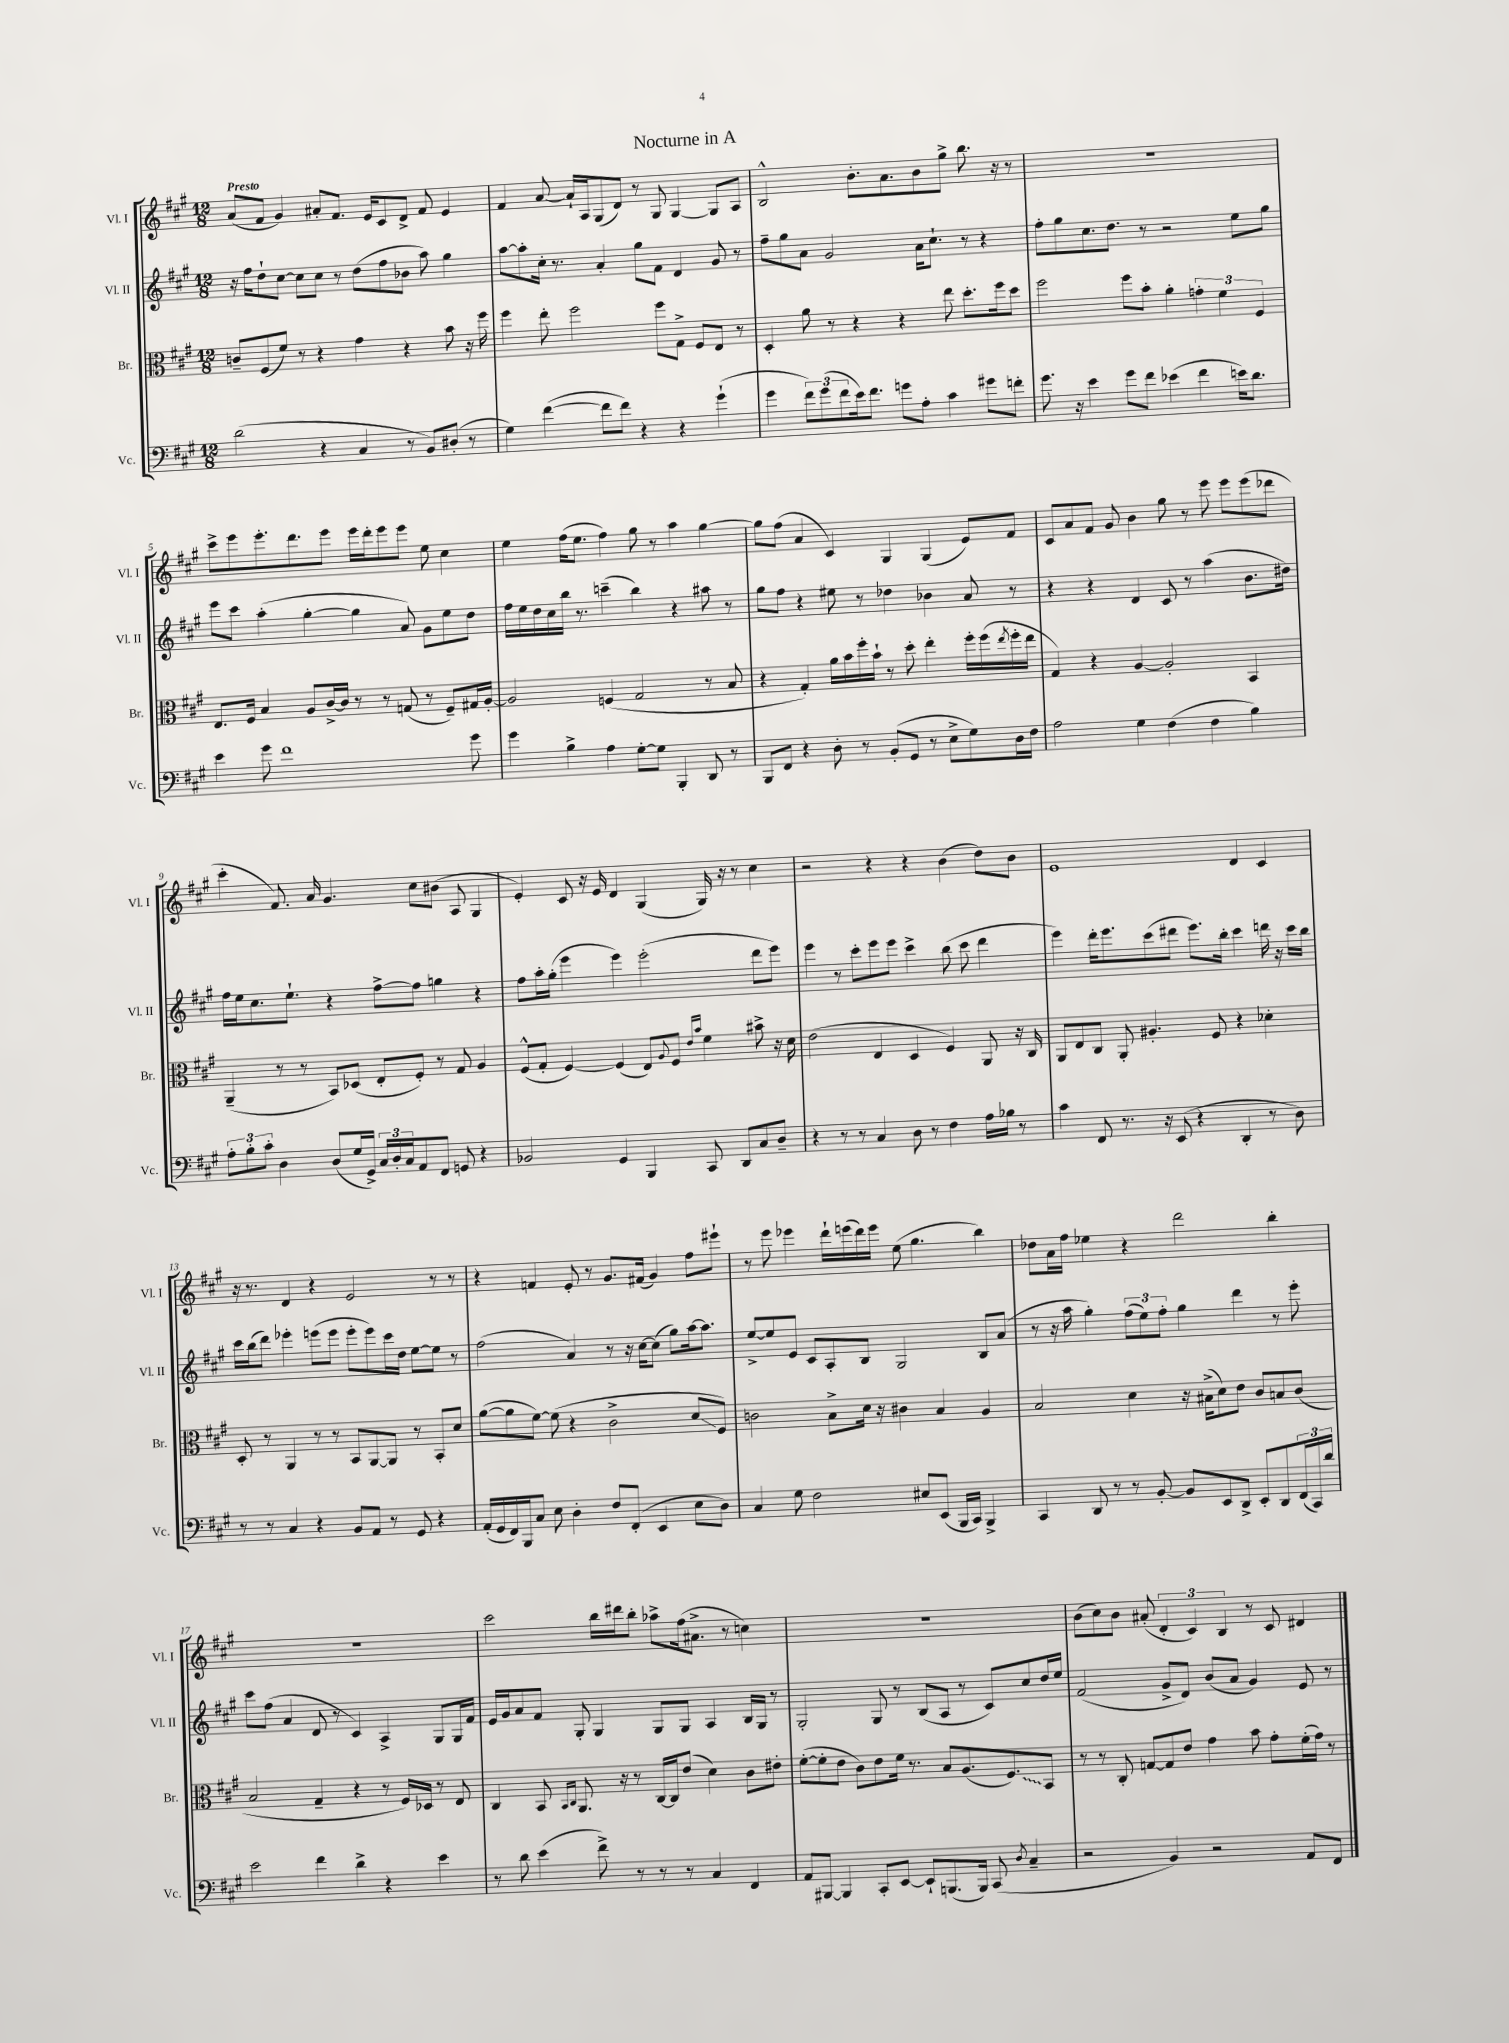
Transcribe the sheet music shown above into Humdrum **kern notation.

**kern	**kern	**kern	**kern
*staff4	*staff3	*staff2	*staff1
*clefF4	*clefC3	*clefG2	*clefG2
*k[f#c#g#]	*k[f#c#g#]	*k[f#c#g#]	*k[f#c#g#]
*M12/8	*M12/8	*M12/8	*M12/8
(2d	8c~	16r	(8a
.	.	16ff#	.
.	(8F#	8dd`	8f#
.	8f#)	[8cc#	4g#)
.	8r	8cc#]	.
4r	4r	8cc#	8a#'
.	.	8r	8.f#
4C#	4g#	(8dd	.
.	.	.	16e
.	.	8ff#	8c#
8r	4r	8b-	8d^
8BB)	.	8aa)	8f#
(8D#'	8b	4gg#	4e
8r	16r	.	.
.	16ff#	.	.
=	=	=	=
4G#)	4ff#	[8aa	4f#
.	.	8aa']	.
([4f#	8ee'	16cc#'	[8a
.	.	8.r	.
.	2ff#	.	16a`]
.	.	.	16A
8f#]	.	4a'	(8G#
8f#)	.	.	8d)
4r	.	8gg#	8r
.	8ff#	8f#	8G#
4r	8G#^	4d	[4G#
.	8F#	.	.
(4g#`	8E	8g#	8G#]
.	8r	8r	8A
=	=	=	=
4g#	4D'	8ff#~	2B^^
.	.	8gg#	.
12f#)	8a	8a	.
(12g#	.	.	.
.	8r	2g#	.
12f#	.	.	.
16e)	4r	.	8.b'
8.f#	.	.	.
.	.	.	8.a
8g	4r	.	.
8A'	.	16a	8b
.	.	8.cc#`	.
4c#	8ee	.	8gg#^
.	8.dd'	8r	8.bb
8g#	.	4r	.
.	16ff#	.	16r
8f'	8dd	.	8r
=	=	=	=
8.g#	2ff#	8ff#'	1.r
.	.	8gg#	.
16r	.	.	.
4e	.	8.cc#	.
.	.	8.dd	.
8g#	8ff#	.	.
8f#	8b'	8r	.
(4e-	4a'	2r	.
4f#	6g'	.	.
.	6f#	.	.
16e)	.	8ee	.
8.d	.	.	.
.	6F#	.	.
.	.	8gg#	.
=	=	=	=
4e	8.E	8eee	8ccc#^
.	.	8ccc#	8eee
.	16F#	.	.
8g#	4B	(4aa'	8.eee'
1f#	.	.	.
.	.	.	8.ddd
.	8A	[4gg#'	.
.	[16c#^	.	8eee
.	16c#]	.	.
.	8r	4gg#]	16eee
.	.	.	16ddd'
.	8r	.	8eee
.	(8G	8a)	8eee
.	8r	8g#	8ee
.	8F#~)	8ee	4cc#
8g#	16G#	8dd	.
.	[16A'	.	.
=	=	=	=
4g#	2A]	16ff#	4ee
.	.	16ee	.
.	.	16dd	.
.	.	16cc#	.
4B^	.	16bb	(16ff#
.	.	8.r	8.ee
4A	(4F	(4ccc~	4ff#)
[8G#'	2G#	4bb)	8gg#
8G#]	.	.	8r
4BBB'	.	4r	4aa
8DD	8r	8aa#	[4gg#
8r	8B	8r	.
=	=	=	=
8BBB	4r	8gg#	8gg#]
8FF#	.	8ff#	(8ff#
4r	4G#')	4r	4a
8D'	16a	8ee#	4c#)
.	16b	.	.
8r	16ff#'	8r	.
.	16b`	.	.
(8BB'	8r	4dd-	4G#
8GG#	8dd'	.	.
8r	4ee'	4b-	(4G#
8E^	.	.	.
8G#)	16ff#'	8a	8e)
.	(16ff#	.	.
.	8qee	.	.
16D	16ff#'	8r	8f#
16F#	16ee	.	.
=	=	=	=
2A	4G#)	4r	8c#
.	.	.	8a
.	4r	4r	8f#
.	.	.	8g#
4G#	[4A	4d	4b
(4F#	2A']	8c#	8gg#
.	.	8r	8r
4F#	.	(4aa	8eee
.	.	.	8eee
4B)	4BB	8.b	(8eee
.	.	.	8ddd-
.	.	16dd#)	.
=	=	=	=
12A'	(4AA~	16ff#	4ccc#'
.	.	16ee	.
12B'	.	.	.
.	.	8.cc#	.
12c#'	.	.	.
4D	8r	.	8.f#)
.	.	8.ee`	.
.	8r	.	.
.	.	.	16a
(8D	8BB)	4r	4.g#
16G#	(8D-	.	.
16GG#^)	.	.	.
24C#	8E'	[8ff#^	.
24D'	.	.	.
24C#	.	.	.
8AA	8F#')	8ff#]	8cc#
8FF#	8r	4gg	(8b#
8GG	8G#	.	8A
4r	4A	4r	4G#
=	=	=	=
2BB-	(8F#^^	8ff#	4e')
.	8G#'	16aa'	.
.	.	(16gg#'	.
.	[4F#)	4eee	8c#
.	.	.	16r
.	.	.	16e
4GG#	(4F#]	4eee)	4d
4BBB	8E)	(2eee'	(4G#
.	8qqA	.	.
.	8F#	.	.
.	16qqe	.	.
.	16qqb	.	.
8CC#	4f#	.	16G#)
.	.	.	16r
8DD	.	.	8r
8C#	8b#^	8ddd	4cc#
8D~	16r	8eee)	.
.	16d	.	.
=	=	=	=
4r	(2e	4eee	2r
8r	.	8r	.
8r	.	8ccc#'	.
4C#	4E	8eee	4r
.	.	8eee	.
8D	4D	4ccc#^	4r
8r	.	.	.
4F#	4F#)	(8bb	(4b
.	.	8ccc#	.
16A	8AA	4ddd	8dd)
16B-	.	.	.
8r	16r	.	8b
.	16C#	.	.
=	=	=	=
4c#	8AA	4eee)	1e
.	8E	.	.
8FF#	8C#	16ddd'	.
.	.	8.eee	.
8.r	8AA'	.	.
.	4.A#'	(8ccc#	.
16r	.	.	.
(8EE	.	8ddd#	.
4r	.	8.eee)	.
.	8F#	.	.
.	.	16bb'	.
4DD'	4r	4ccc#	4d
8r	4d-'	16ddd	4c#
.	.	16r	.
8D)	.	16ccc#	.
.	.	16bb	.
=	=	=	=
8r	8D'	16ccc#	16r
.	.	(16bb	8.r
8r	8r	8ddd)	.
4C#	4AA	4eee-'	4d
4r	8r	(8eee	4r
.	8r	8eee	.
8BB	8BB	8eee'	2e
8AA	[8AA	8eee)	.
8r	8AA]	16ccc#	.
.	.	16dd	.
8GG#	8r	[8ee	.
4r	8BB'	8ee]	8r
.	8d	8r	8r
=	=	=	=
(16AA'	([8a	(2ff#	4r
16GG#	.	.	.
16FF#)	8a]	.	.
16BBB	.	.	.
8C#	[8f#)	.	4f
8E	(8f#]	.	.
4D'	4r	4a)	8e'
.	.	.	8r
8F#	2c#^	8r	8.g#
(8FF#'	.	16r	.
.	.	[16cc#	(16f#
4EE	.	(8cc#]	4g#)
.	.	8gg#)	.
8E	8d	[16aa	8ff#
.	.	8.aa]	.
8D)	8F#)	.	8eee#`
=	=	=	=
4C#	2c	[8ee^	8r
.	.	8ee]	8eee
8G#	.	8e	4eee-
2F#	.	8c#	.
.	8B^	8A'	16ddd`
.	.	.	(16eee
.	16d	8B	16ddd)
.	16r	.	16eee
.	4c#	2G#	(8ee
8E#	.	.	4.gg#
(8EE	4B	.	.
16BBB	.	.	.
16CC#)	.	.	.
4BBB^	4A	8B	4bb)
.	.	(8a	.
=	=	=	=
4CC#	2B	8r	8dd-
.	.	16r	16a
.	.	16aa	16ff#
8DD	.	4gg#')	4ee-
8r	.	.	.
8r	4d	(12ff#	4r
.	.	12ee)	.
[8BB'	.	.	.
.	.	12ff#'	.
8BB]	16r	4gg#	2ddd
.	(16B#^	.	.
8EE	8d)	.	.
8DD^	8e	4ddd	.
8EE'	8c#	.	.
8DD	8B	8r	4bb'
(24FF#	(8c#	8eee'	.
24CC#)	.	.	.
24d	.	.	.
=	=	=	=
2e	2B	8ccc#	1.r
.	.	(8ff#	.
.	.	4a	.
4f#	4G#~	8d	.
.	.	8r	.
4d^	4r	4c#)	.
4r	8r	4A^	.
.	16F#)	.	.
.	16D-	.	.
4e	8r	8G#	.
.	8E	16G#	.
.	.	16f#	.
=	=	=	=
8r	4C#	16e	2ccc#
.	.	16g#	.
8d	.	8a	.
(4e	8BB	8f#	.
.	16qqBB	.	.
.	16qqC#	.	.
.	8.AA	8G#'	.
8f#^)	.	4G#	16bb
.	16r	.	16ddd#
8r	8r	.	8bb'
8r	[16C#	8G#	8aa-^
.	16C#]	.	.
8r	(8e	8G#	(16ff#
.	.	.	8.a#^
4C#	4d)	4A	.
.	.	.	8r
4FF#	8c#	16B	4cc)
.	.	16G#	.
.	8e#'	8r	.
=	=	=	=
8AA	([8f#'	2G#'	1.r
[8BBB#	8f#']	.	.
4BBB#]	8e	.	.
.	8c#)	.	.
8CC#'	8e	8G#	.
[8EE	16f#	8r	.
.	8.r	.	.
8EE`]	.	(8B	.
(8.BBB	8B	8A	.
.	(8.A	8r	.
16BBB)	.	.	.
(8CC#	.	8c#)	.
.	8.F#)	.	.
8qD	.	.	.
4C#~	.	8cc#	.
.	8BB	16dd	.
.	.	16ee	.
=	=	=	=
2r	8r	(2f#	(8b
.	8r	.	8cc#)
.	8C#'	.	8b
.	[8G	.	(8a#'
4BB)	8G]	8g#^	6d'
.	8e	8d)	.
.	.	.	6c#)
2r	4g#	(8b	.
.	.	.	6B
.	.	8a	.
.	8b	4g#)	8r
.	8g#'	.	8c#
8AA	(16f#'	8e	4d#
.	16g#)	.	.
8FF#	8r	8r	.
==	==	==	==
*-	*-	*-	*-
